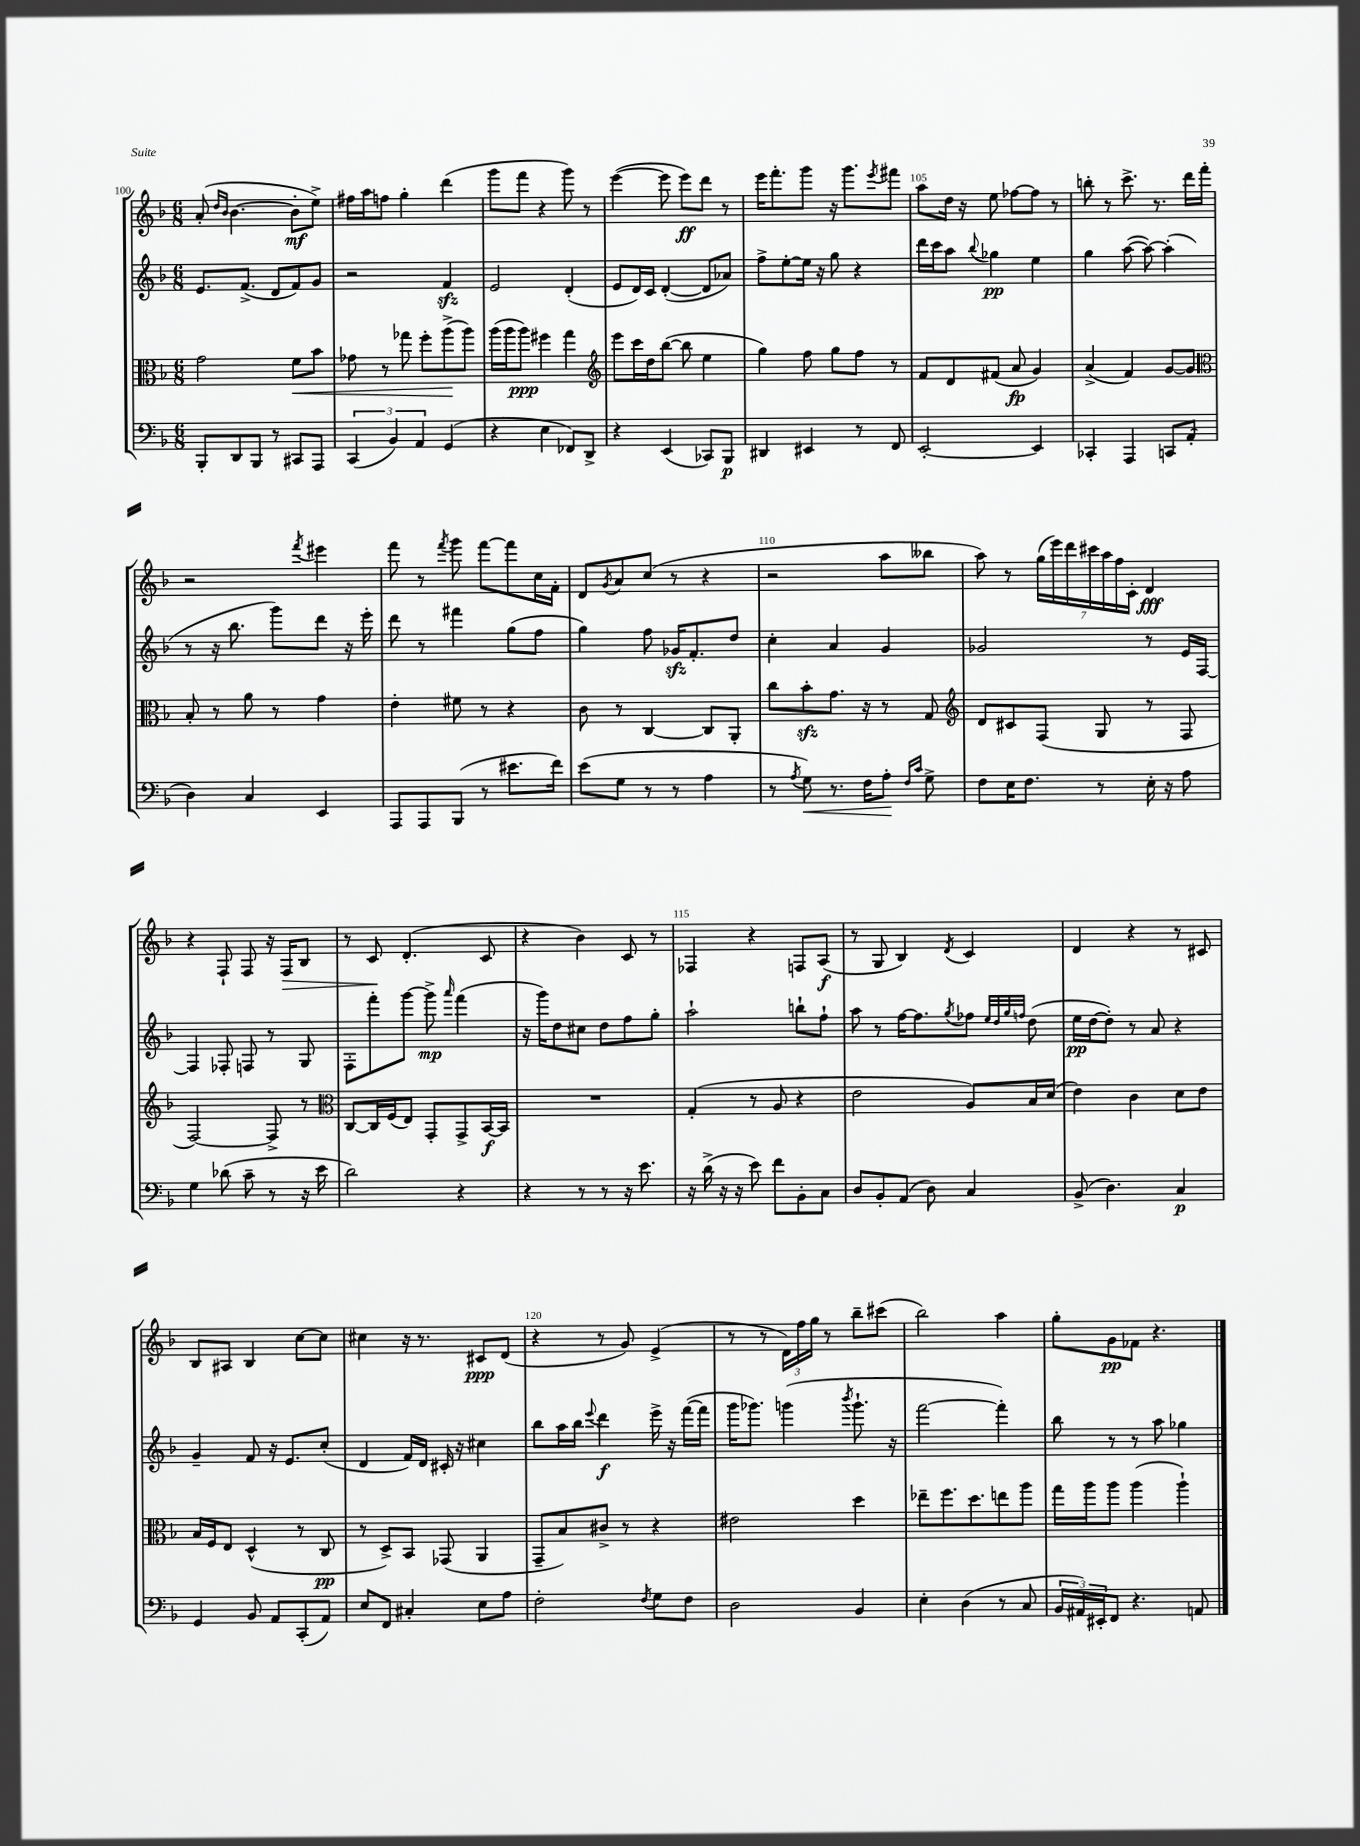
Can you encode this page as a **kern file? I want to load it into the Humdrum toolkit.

**kern	**kern	**kern	**kern
*staff4	*staff3	*staff2	*staff1
*clefF4	*clefC3	*clefG2	*clefG2
*k[b-]	*k[b-]	*k[b-]	*k[b-]
*M6/8	*M6/8	*M6/8	*M6/8
8BBB-'	2g	8.e	(8a'
.	.	.	16qqdd
.	.	.	16qqb-
8DD	.	.	[4.b-
.	.	(8.f^	.
8BBB-	.	.	.
8r	.	8d	.
8CC#	8f	8f)	8b-']
8AAA	8b-	8g	8ee^)
=	=	=	=
(6CC	8g-	2r	16ff#
.	.	.	16aa
.	8r	.	8ff
6BB-)	.	.	.
.	8gg-	.	4gg'
6AA	.	.	.
.	8ff'	.	.
(4GG	(8aa^	4f	(4ddd
.	8aa)	.	.
=	=	=	=
4r	(16aa	2e	8ggg
.	16aa	.	.
.	8aa)	.	8fff
4E	4ff#	.	4r
8FF-)	4gg	(4d'	8ggg)
8DD^	.	.	8r
=	=	=	=
*	*clefG2	*	*
4r	8eee	8e	([4eee
.	16ccc	16d)	.
.	16dd	16c	.
(4EE	([8bb-	([4d'	8eee]
.	8bb-]	.	8eee)
8CC-)	4ee	8d]	8ddd
8BBB-	.	8a-)	8r
=	=	=	=
4DD#	4gg)	8ff^	16eee
.	.	.	8.fff'
.	.	[8ee'	.
4EE#	8ff	16ee]	8ggg
.	.	16r	.
.	8gg	8gg	16r
.	.	.	8.ggg
8r	8ff	4r	.
.	.	.	8qeee
8FF	8r	.	8fff#
=	=	=	=
[2EE'	8f	16ddd	8aa
.	.	16ccc	.
.	8d	8aa	16dd
.	.	.	16r
.	.	8qqbb-	.
.	(8f#	4gg-	8ee
.	8a	.	[8ff-
4EE]	4g)	4ee	8ff-]
.	.	.	8r
=	=	=	=
4CC-'	(4a^	4gg	8bb'
.	.	.	8r
4AAA	4f)	([8aa	8.ccc^
.	.	8aa_)	.
.	.	.	8.r
8CC	[8g	(4aa']	.
(8AA'	8g]	.	16ddd
.	.	.	16fff'
=	=	=	=
*	*clefC3	*	*
4D)	8B-'	8r	2r
.	8r	16r	.
.	.	8.bb-	.
4C	8a	.	.
.	8r	8ggg)	.
.	.	.	8qfff
4EE	4g	8ddd	4eee#
.	.	16r	.
.	.	16eee'	.
=	=	=	=
8AAA	4e'	8ddd	8fff
8AAA	.	8r	8r
.	.	.	8qfff
(8BBB-	8f#	4fff#	8ggg
8r	8r	.	[8fff
8.e#	4r	(8gg	8fff]
.	.	8ff	16cc
16f)	.	.	16f'
=	=	=	=
(8e	8c	4gg)	8d
.	.	.	8qg
8G	8r	.	8a
8r	[4C	8ff	(8cc
8r	.	16g-	8r
.	.	8.f'	.
4A	8C]	.	4r
.	8AA'	8dd	.
=	=	=	=
8r	8cc	4cc'	2r
8qA	.	.	.
8G)	8b-'	.	.
8.r	8.g	4a	.
16F	16r	.	.
8A'	8r	4g	8aa
16qqF	.	.	.
16qqc	.	.	.
8G^	8G	.	8bb--
=	=	=	=
*	*clefG2	*	*
8F	8d	2g-	8aa)
16E	8c#	.	8r
8.F	.	.	.
.	(8F	.	(28gg
.	.	.	28eee)
.	.	.	28ddd
.	.	.	28ccc#
8r	8G	.	.
.	.	.	28aa
.	.	.	28ff
.	.	.	28c'
16E'	8r	8r	4d
16r	.	.	.
8A	8F	16e	.
.	.	[16F	.
=	=	=	=
4G	[2F)	4F]	4r
(8d-	.	8F-'	8F`
8c~	.	8F	8F
8r	8F^]	8r	16r
.	.	.	16F
16r	8r	8G	8B-
16e	.	.	.
=	=	=	=
*	*clefC3	*	*
2d)	[8C	8F'	8r
.	16C]	8fff'	8c
.	(16F	.	.
.	8E)	[8ggg	(4.d'
.	8GG'	8ggg^]	.
.	.	16qqaaa	.
4r	8GG^	(4fff	.
.	[16BB-	.	8c
.	16BB-]	.	.
=	=	=	=
4r	2.r	16r	4r
.	.	16ggg)	.
.	.	8dd	.
8r	.	8cc#	4b-)
8r	.	8dd	.
16r	.	8ff	8c
8.e	.	.	.
.	.	8gg'	8r
=	=	=	=
16r	(4G'	2aa`	4F-
(16d^	.	.	.
16r	.	.	.
16r	.	.	.
8e)	8r	.	4r
8f	8A	.	.
8BB-'	4r	8bb`	8F
8C	.	8ff`	(8A
=	=	=	=
8D	2e	8aa	8r
8BB-'	.	8r	8G
(8AA	.	[16ff	4B-)
.	.	8.ff]	.
8D)	.	.	.
.	.	8qgg	8qd
4C	8A)	8ff-	4c
.	.	32qqee	.
.	.	32qqdd	.
.	.	32qqgg	.
.	.	32qqff	.
.	16B-	(8dd	.
.	(16d	.	.
=	=	=	=
(8BB-^	4e)	16ee	4d
.	.	[16dd	.
4.D)	.	8dd'])	.
.	4c	8r	4r
.	.	8a	.
4C	8d	4r	8r
.	8e	.	8c#
=	=	=	=
4GG	16B-	4g~	8B-
.	16F	.	.
.	8E	.	8A#
8BB-	(4D^^	8f	4B-
8AA	.	16r	.
.	.	8.e	.
(8CC'	8r	.	[8cc
8AA)	8C	(8cc'	8cc]
=	=	=	=
8E	8r	4d	4cc#
8FF	8D^)	.	.
4C#'	8BB-	16f)	16r
.	.	16d	8.r
.	(8GG-	16c#'	.
.	.	16r	.
8E	4AA	4cc#	8c#
8A	.	.	(8d
=	=	=	=
2F'	8GG~	8bb-	4r
.	8B-)	16aa	.
.	.	16bb-	.
.	.	8qqeee	.
.	8c#^	4ddd	8r
.	8r	.	8g)
8qF	.	.	.
8G	4r	16eee^	(4e^
.	.	16r	.
8F	.	([16fff	.
.	.	16fff]	.
=	=	=	=
2D	2e#	16ggg	8r
.	.	8.ggg-)	.
.	.	.	8r
.	.	(4ggg	24d)
.	.	.	24ff
.	.	.	24gg
.	.	.	8r
.	.	8qbbb-	.
4BB-	4dd	8.ggg`	8bb-~
.	.	.	(8ccc#
.	.	16r	.
=	=	=	=
4E'	8ee-~	[2fff	2bb-)
.	8.ff	.	.
(4D	.	.	.
.	8.dd	.	.
8r	8ee	4fff'])	4aa
8C	8aa	.	.
=	=	=	=
24BB-	16gg	8bb-	8gg'
24AA#)	.	.	.
.	16aa	.	.
24EE#'	.	.	.
8FF	8aa	8r	8g
4.r	(4aa	8r	8f-
.	.	8aa	4.r
.	4aa`)	4gg-	.
8AA	.	.	.
==	==	==	==
*-	*-	*-	*-
